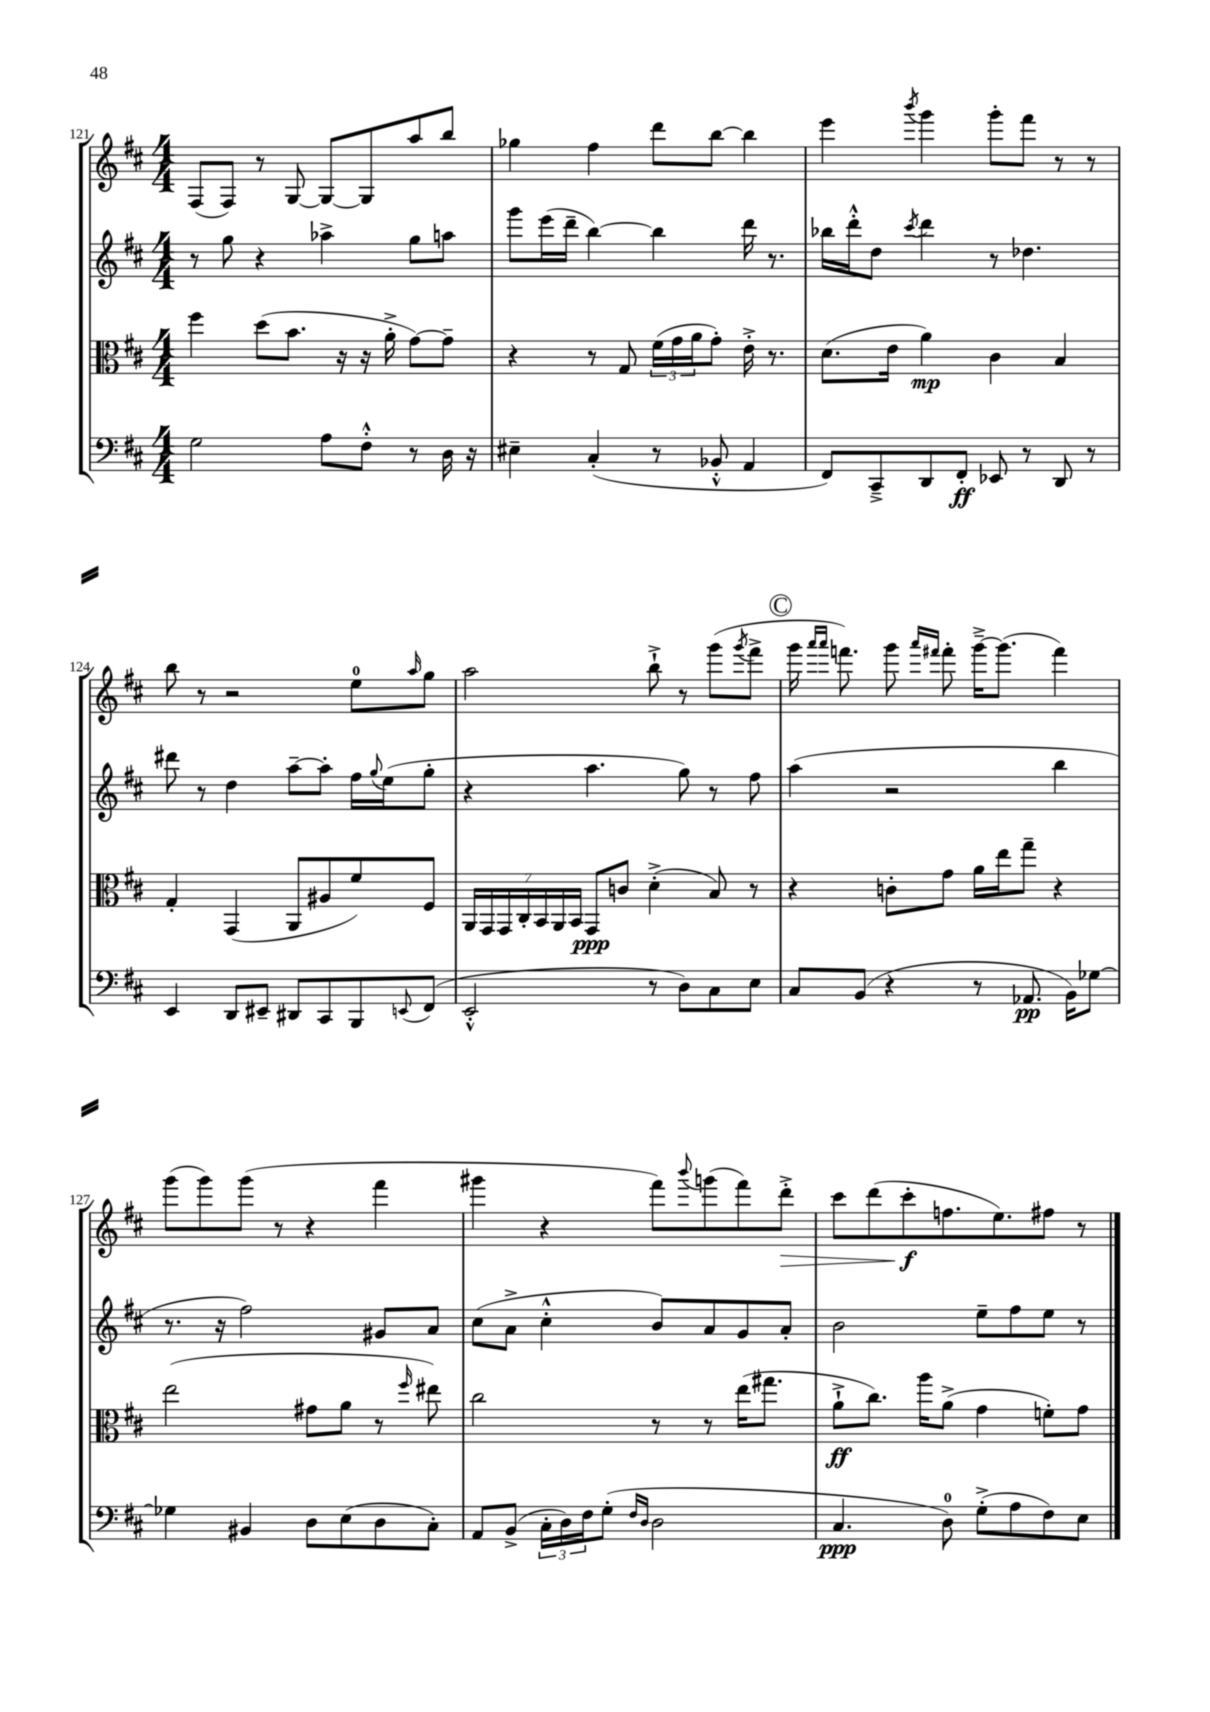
<<
\new StaffGroup <<
\new Staff = "s0" {
    \clef treble \key d \major \numericTimeSignature \time 4/4
    fis8( fis8) r8 g8~ g8~ g8 a''8 b''8 |
    ges''4 fis''4 d'''8 b''8~ b''4 |
    e'''4 \acciaccatura { b'''8 } g'''4 g'''8-. fis'''8 r8 r8 |
    b''8 r8 r2 e''8-0 \grace { a''16 } g''8 |
    a''2 b''8-!-> r8 g'''8( \acciaccatura { g'''8 } fis'''8-> |
    \mark \markup { \circle "C" } g'''16 \grace { a'''16 a'''16 } f'''8.) g'''8 \grace { a'''16 fis'''16 } fis'''8-. g'''16~---> g'''8.( fis'''4) |
    g'''8( g'''8) g'''8( r8 r4 fis'''4 |
    gis'''4 r4 fis'''8) \appoggiatura { b'''8 } g'''8( fis'''8) d'''8-.->\> |
    cis'''8 d'''8( cis'''8-.\f\! f''8. e''8.) fis''8 r8 \bar "|." |
}
\new Staff = "s1" {
    \clef treble \key d \major \numericTimeSignature \time 4/4
    r8 g''8 r4 aes''4-> g''8 a''8 |
    g'''8 e'''16( d'''16-- b''4~) b''4 d'''16 r8. |
    bes''16 d'''16-.-^ d''8 \acciaccatura { cis'''8 } d'''4 r8 des''4. |
    dis'''8 r8 d''4 a''8~-- a''8-. fis''16 \appoggiatura { g''8 } e''16( g''8-. |
    r4 a''4. g''8) r8 fis''8 |
    \mark \markup { \circle "C" } a''4( r2 b''4 |
    r8. r16 fis''2) gis'8 a'8 |
    cis''8( a'8-> cis''4-.-^ b'8) a'8 g'8 a'8-. |
    b'2 e''8-- fis''8 e''8 r8 \bar "|." |
}
\new Staff = "s2" {
    \clef alto \key d \major \numericTimeSignature \time 4/4
    fis''4 d''8( b'8. r16 r16 a'16-.-> g'8~) g'8-- |
    r4 r8 g8 \tuplet 3/2 { fis'16( g'16 a'16 } g'8-.) e'16-.-> r8. |
    d'8.( e'16 a'4\mp) cis'4 b4 |
    g4-. g,4( a,8 ais8 fis'8) fis8 |
    \tuplet 7/4 { a,16 g,16 g,16 cis16-. b,16 a,16 b,16 } g,8\ppp c'8 d'4-.->( b8) r8 |
    \mark \markup { \circle "C" } r4 c'8-. g'8 a'16 e''16 g''8-- r4 |
    e''2( gis'8 a'8 r8 \grace { fis''16 } eis''8) |
    cis''2 r8 r8 e''16( gis''8. |
    a'8-!->\ff cis''8.) a''16 a'8->( g'4 f'8-.) g'8 \bar "|." |
}
\new Staff = "s3" {
    \clef bass \key d \major \numericTimeSignature \time 4/4
    g2 a8 fis8-.-^ r8 d16 r16 |
    eis4-- cis4-.( r8 bes,8-.-^ a,4 |
    fis,8) cis,8---> d,8 fis,8-.\ff ees,8 r8 d,8 r8 |
    e,4 d,8 eis,8-- dis,8 cis,8 b,,8 \appoggiatura { e,8 } fis,8( |
    e,2-.-^ r8 d8) cis8 e8 |
    \mark \markup { \circle "C" } cis8 b,8( r4 r8 aes,8.\pp b,16) ges8~ |
    ges4 bis,4 d8 e8( d8 cis8-.) |
    a,8 b,8->( \tuplet 3/2 { cis16-. d16) fis16 } g8-.( \grace { fis16 d16 } d2 |
    cis4.\ppp d8-0) g8-.->( a8 fis8) e8 \bar "|." |
}
>>
>>
\layout { \context { \Score currentBarNumber = #121 } }
